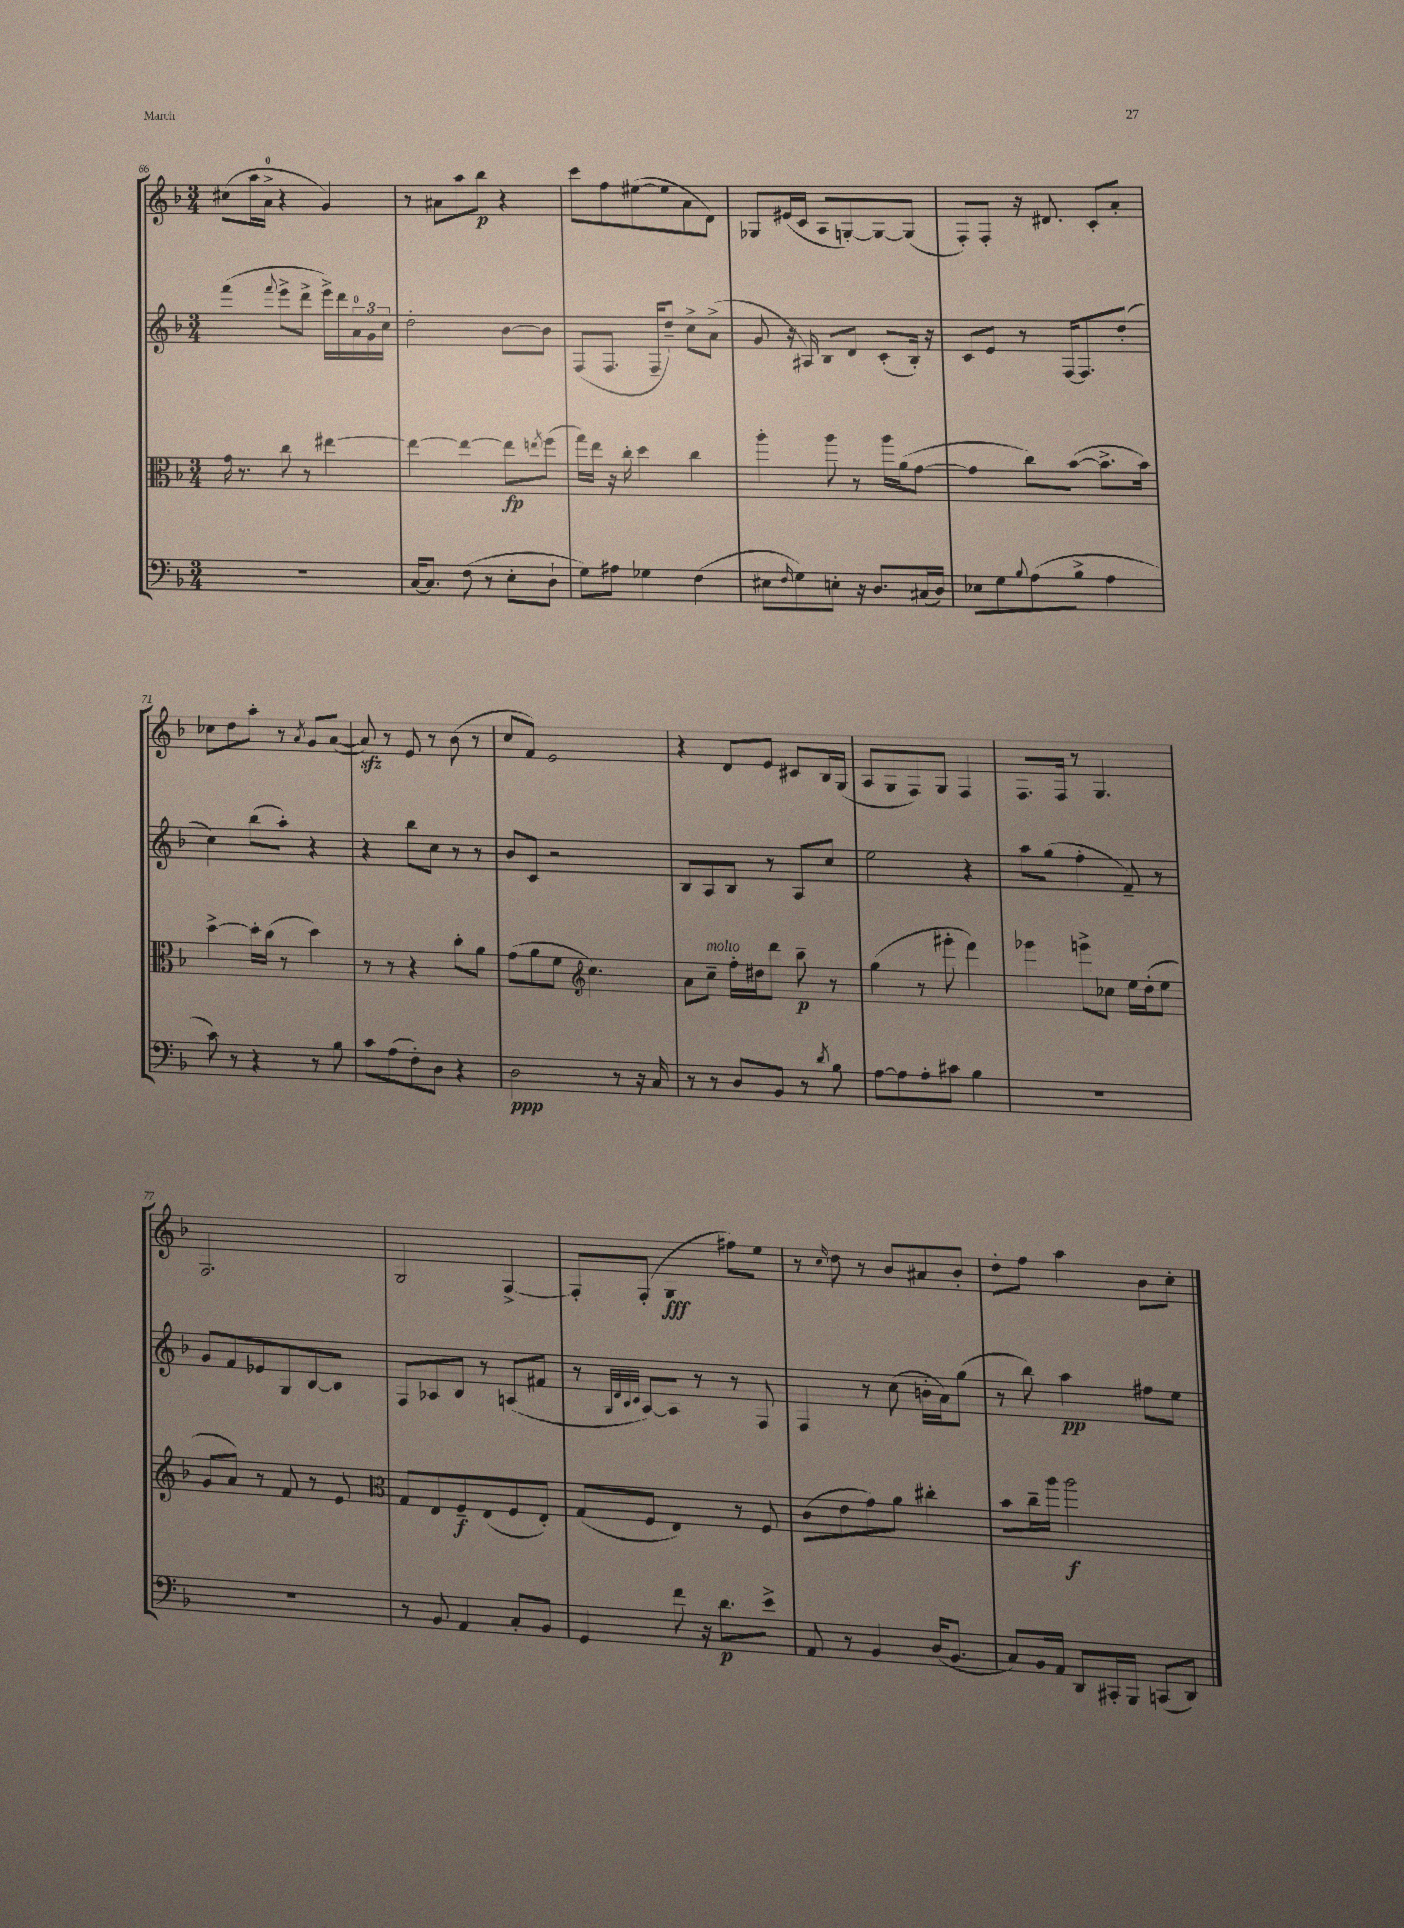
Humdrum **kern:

**kern	**dynam	**kern	**dynam	**kern	**dynam	**kern	**dynam
*part4	*part4	*part3	*part3	*part2	*part2	*part1	*part1
*staff4	*staff4	*staff3	*staff3	*staff2	*staff2	*staff1	*staff1
*clefF4	*	*clefC3	*	*clefG2	*	*clefG2	*
*k[b-]	*	*k[b-]	*	*k[b-]	*	*k[b-]	*
*M3/4	*	*M3/4	*	*M3/4	*	*M3/4	*
=66	=66	=66	=66	=66	=66	=66	=66
2.r	.	16g\	.	(4fff\	.	(8cc#X\L	.
.	.	8.r	.	.	.	.	.
.	.	.	.	.	.	16aa\L	.
.	.	.	.	.	.	16a^\JJ	.
.	.	.	.	8qqfff/	.	.	.
.	.	8cc\	.	8eee^\L	.	4r	.
.	.	8r	.	8ddd^\J	.	.	.
.	.	[4ee#X\	.	16eee^\LL)	.	4g/)	.
.	.	.	.	16ddd\	.	.	.
.	.	.	.	24a\	.	.	.
.	.	.	.	24g\	.	.	.
.	.	.	.	24cc\JJ	.	.	.
=67	=67	=67	=67	=67	=67	=67	=67
[16C/KL	.	4ee#\_	.	2dd'\	.	8r	.
8.C/J]	.	.	.	.	.	.	.
.	.	.	.	.	.	8a#X\L	.
(8F\	.	4ee#\_	.	.	.	8aa\	.
8r	.	.	.	.	.	8bb-\J	p
8E'\L	.	8ee#\L]	fp	[8b-\L	.	4r	.
.	.	8qeen/	.	.	.	.	.
8D`\J	.	(8ff\J	.	8b-\J]	.	.	.
=68	=68	=68	=68	=68	=68	=68	=68
8G\L)	.	16gg\LL)	.	(8F/L	.	8ccc\L	.
.	.	16ee\JJ	.	.	.	.	.
8A#X\J	.	16r	.	8.F/J	.	8ff\	.
.	.	16cc'\	.	.	.	.	.
4G-X\	.	4dd\	.	.	.	([8ee#X\	.
.	.	.	.	16F~/KL	.	.	.
.	.	.	.	8dd~/J)	.	8ee#\]	.
(4F\	.	4cc\	.	8cc^\L	.	8a\	.
.	.	.	.	(8a^\J	.	8d\J)	.
=69	=69	=69	=69	=69	=69	=69	=69
8E#X\L	.	4aa'\	.	8g/	.	8G-X/L	.
16qqF/	.	.	.	.	.	.	.
8G\)	.	.	.	16r	.	(16e#X/L	.
.	.	.	.	16A#X/)	.	16c/JJ	.
8En'\J	.	8aa\	.	8B-/L	.	8A/L	.
16r	.	8r	.	8d/J	.	[8Gn'/)	.
8.D/L	.	.	.	.	.	.	.
.	.	16aa\LL	.	(8c'/L	.	8G/_	.
.	.	(16a\J	.	.	.	.	.
(16C#X/L	.	[8g\J	.	16B-'/Jk)	.	(8G/J]	.
16D/JJ)	.	.	.	16r	.	.	.
=70	=70	=70	=70	=70	=70	=70	=70
8E-X\L	.	4g\]	.	8c/L	.	8F'/L)	.
8G\	.	.	.	8e/J	.	8F'/J	.
8qqB-/	.	.	.	.	.	.	.
(8A\	.	8cc\L)	.	8r	.	16r	.
.	.	.	.	.	.	8.d#X/	.
8B-^\J	.	([8b-\J	.	[16F/KL	.	.	.
.	.	.	.	8.F/]	.	.	.
4A\	.	8.b-^\L]	.	.	.	8c'/L	.
.	.	.	.	(8dd'/J	.	8a'/J	.
.	.	16b-\Jk)	.	.	.	.	.
!!LO:LB:g=z
=71	=71	=71	=71	=71	=71	=71	=71
8c\)	.	[4dd^\	.	4cc\)	.	8cc-X\L	.
8r	.	.	.	.	.	8dd\	.
4r	.	16dd'\LL]	.	(8bb-\L	.	8aa'\J	.
.	.	(16cc\JJ	.	.	.	.	.
.	.	8r	.	8aa'\J)	.	8r	.
.	.	.	.	.	.	8qa/	.
8r	.	4dd\)	.	4r	.	8g/L	.
8B-\	.	.	.	.	.	([8a/J	.
=72	=72	=72	=72	=72	=72	=72	=72
8c\L	.	8r	.	4r	.	8azz/])	.
(8A\	.	8r	.	.	.	8r	.
8F'\)	.	4r	.	8bb-\L	.	8e/	.
8D\J	.	.	.	8cc\J	.	8r	.
4r	.	8cc'\L	.	8r	.	(8b-\	.
.	.	8a\J	.	8r	.	8r	.
=73	=73	=73	=73	=73	=73	=73	=73
2D\	ppp	(8g\L	.	8b-/L	.	8cc/L	.
.	.	8a\	.	8c/J	.	8f/J)	.
.	.	8f\J	.	2r	.	2e/	.
*	*	*clefG2	*	*	*	*	*
.	.	4.cc\)	.	.	.	.	.
8r	.	.	.	.	.	.	.
16r	.	.	.	.	.	.	.
16C/	.	.	.	.	.	.	.
=74	=74	=74	=74	=74	=74	=74	=74
8r	.	8a\L	.	8B-/L	.	4r	.
!	!	!LO:TX:a:i:t=molto	!	!	!	!	!
8r	.	8cc~\J	.	8A/	.	.	.
8D/L	.	16ff'\LL	.	8B-/J	.	8d/L	.
.	.	16dd#X\J	.	.	.	.	.
8BB-/J	.	8ddd\J	.	8r	.	8e/J	.
8r	.	8bb-~\	p	8A/L	.	8c#X/L	.
8qd/	.	.	.	.	.	.	.
8B-\	.	8r	.	8cc/J	.	16B-/L	.
.	.	.	.	.	.	(16G/JJ	.
=75	=75	=75	=75	=75	=75	=75	=75
[8A\L	.	(4gg\	.	2ee\	.	8A/L	.
8A\]	.	.	.	.	.	8G/	.
8A'\	.	8r	.	.	.	8F/)	.
8c#X\J	.	8ggg#X'\	.	.	.	8G/J	.
4B-\	.	4fff\)	.	4r	.	4F/	.
=76	=76	=76	=76	=76	=76	=76	=76
2.r	.	4ggg-X\	.	8aa\L	.	8.F/L	.
.	.	.	.	(8gg\J	.	.	.
.	.	.	.	.	.	16F/Jk	.
.	.	8gggn^\L	.	4ff'\	.	8r	.
.	.	8cc-X\J	.	.	.	4.G/	.
.	.	16ee\LL	.	8f~/)	.	.	.
.	.	(16dd'\J	.	.	.	.	.
.	.	8ee\J	.	8r	.	.	.
!!LO:LB:g=z
=77	=77	=77	=77	=77	=77	=77	=77
2.r	.	8g/L	.	8g/L	.	2.F/	.
.	.	8a/J)	.	8f/	.	.	.
.	.	8r	.	8e-X/	.	.	.
.	.	8f/	.	8G/	.	.	.
.	.	8r	.	[8B-/	.	.	.
.	.	8e/	.	8B-/J]	.	.	.
=78	=78	=78	=78	=78	=78	=78	=78
*	*	*clefC3	*	*	*	*	*
8r	.	8G/L	.	8F/L	.	2G/	.
8BB-/	.	8E/	.	8A-X/	.	.	.
4AA/	.	8F~/	f	8B-/J	.	.	.
.	.	(8E/	.	8r	.	.	.
8C'/L	.	8F/	.	(8An/L	.	[4F^/	.
8BB-/J	.	8E'/J)	.	8f#X/J	.	.	.
=79	=79	=79	=79	=79	=79	=79	=79
4GG/	.	(8G/L	.	8r	.	8F'/L]	.
.	.	.	.	32qqG/LLL	.	.	.
.	.	.	.	32qqd/	.	.	.
.	.	.	.	32qqB-/	.	.	.
.	.	.	.	32qqc/JJJ	.	.	.
.	.	8F/J	.	[8A/L)	.	(8F'/J	.
8f\	.	4E/)	.	8A/J]	.	4G/	fff
16r	.	.	.	8r	.	.	.
8.d\L	p	.	.	.	.	.	.
.	.	8r	.	8r	.	8ff#X\L)	.
8e^\J	.	8F/	.	8F/	.	8ee\J	.
=80	=80	=80	=80	=80	=80	=80	=80
8AA/	.	(8c\L	.	4F/	.	8r	.
.	.	.	.	.	.	16qqcc/	.
8r	.	8e\	.	.	.	8dd\	.
4BB-/	.	8g\)	.	8r	.	8r	.
.	.	8a\J	.	(8cc\	.	8b-/L	.
(16D/KL	.	4cc#X'\	.	16bn'\LL	.	8a#X/	.
8.BB-/J	.	.	.	16a\J)	.	.	.
.	.	.	.	(8gg\J	.	8b-'/J	.
=81	=81	=81	=81	=81	=81	=81	=81
8C/L)	.	8b-\L	.	8r	.	8dd'\L	.
16BB-/L	.	16cc~\L	.	8bb-\)	.	8ff\J	.
16AA/JJ	.	16aa\JJ	.	.	.	.	.
8DD/L	.	2aa\	f	4aa\	pp	4aa\	.
16CC#X'/L	.	.	.	.	.	.	.
16BBB-/JJ	.	.	.	.	.	.	.
(8CCn/L	.	.	.	8ff#X\L	.	8b-\L	.
8DD/J)	.	.	.	8ee\J	.	8cc'\J	.
==	==	==	==	==	==	==	==
*-	*-	*-	*-	*-	*-	*-	*-
